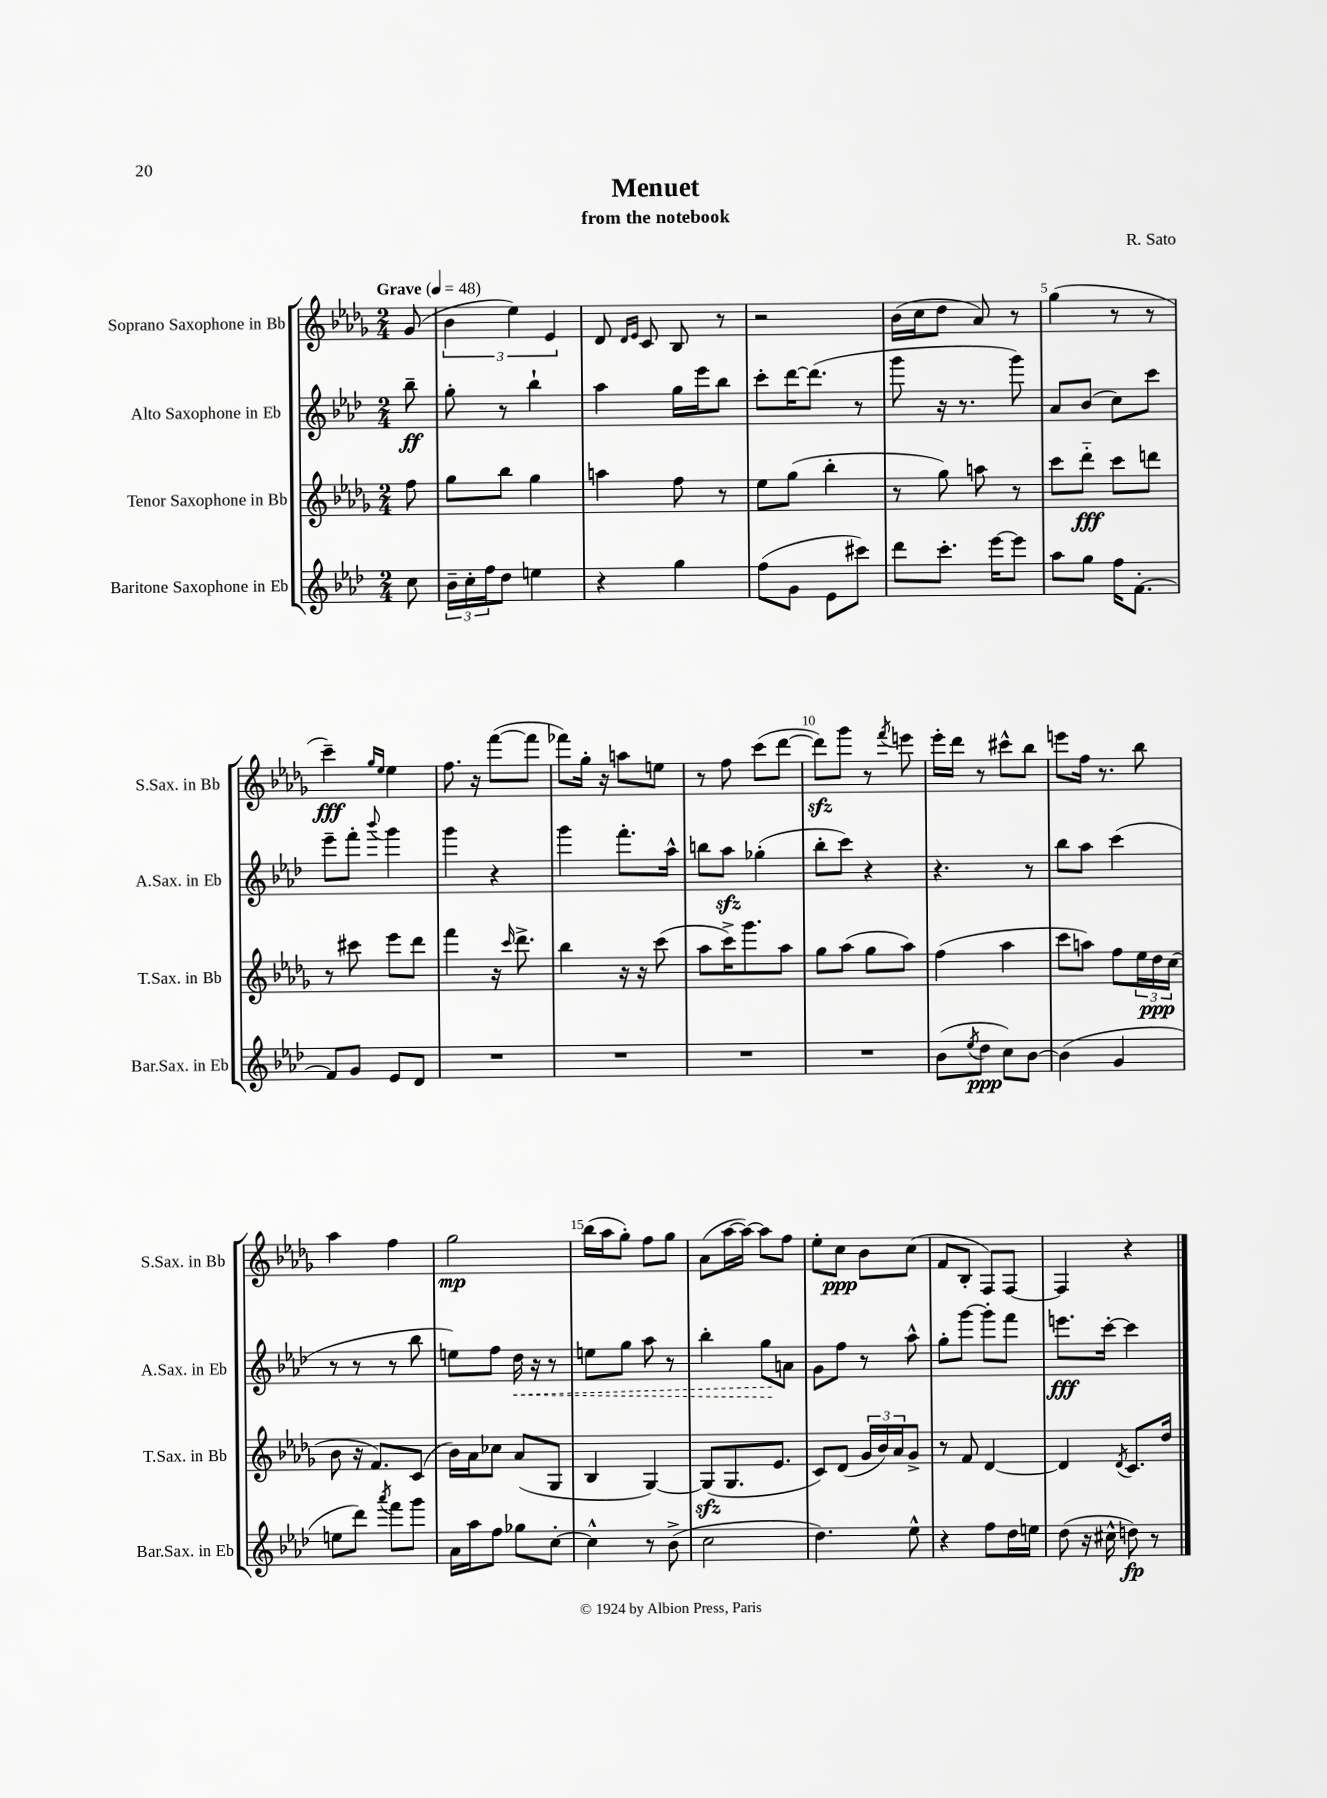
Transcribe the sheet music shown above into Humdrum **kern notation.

**kern	**dynam	**kern	**dynam	**kern	**dynam	**kern	**dynam
*part4	*part4	*part3	*part3	*part2	*part2	*part1	*part1
*staff4	*staff4	*staff3	*staff3	*staff2	*staff2	*staff1	*staff1
*I"Baritone Saxophone in Eb	*	*I"Tenor Saxophone in Bb	*	*I"Alto Saxophone in Eb	*	*I"Soprano Saxophone in Bb	*
*I'Bar.Sax. in Eb	*	*I'T.Sax. in Bb	*	*I'A.Sax. in Eb	*	*I'S.Sax. in Bb	*
*clefG2	*	*clefG2	*	*clefG2	*	*clefG2	*
*k[b-e-a-d-]	*	*k[b-e-a-d-g-]	*	*k[b-e-a-d-]	*	*k[b-e-a-d-g-]	*
*M2/4	*	*M2/4	*	*M2/4	*	*M2/4	*
*MM48	*	*MM48	*	*MM48	*	*MM48	*
=	=	=	=	=	=	=	=
!	!	!	!	!	!	!LO:TX:a:B:t=Grave	!
8cc\	.	8ff\	.	8bb-~\	ff	(8g-/	.
=1	=1	=1	=1	=1	=1	=1	=1
24b-~\LL	.	8gg-\L	.	8gg'\	.	6b-\	.
24cc'\	.	.	.	.	.	.	.
24ff\J	.	.	.	.	.	.	.
8dd-\J	.	8bb-\J	.	8r	.	.	.
.	.	.	.	.	.	6ee-\)	.
4een\	.	4gg-\	.	4bb-`\	.	.	.
.	.	.	.	.	.	6e-/	.
=2	=2	=2	=2	=2	=2	=2	=2
4r	.	4aan\	.	4aa-\	.	8d-/	.
.	.	.	.	.	.	16qqd-/LL	.
.	.	.	.	.	.	16qqe-/JJ	.
.	.	.	.	.	.	8c/	.
4gg\	.	8ff\	.	16gg\LL	.	8B-/	.
.	.	.	.	16eee-\J	.	.	.
.	.	8r	.	8bb-\J	.	8r	.
=3	=3	=3	=3	=3	=3	=3	=3
(8ff\L	.	8ee-\L	.	8ccc'\L	.	2r	.
8g\J	.	(8gg-\J	.	[16ddd-\K	.	.	.
.	.	.	.	(8.ddd-\J]	.	.	.
8e-\L	.	4bb-'\	.	.	.	.	.
8ccc#X\J)	.	.	.	8r	.	.	.
=4	=4	=4	=4	=4	=4	=4	=4
8ddd-\L	.	8r	.	8ggg\	.	(16b-\LL	.
.	.	.	.	.	.	16cc\J	.
8.ccc'\J	.	8gg-\)	.	16r	.	8dd-\J	.
.	.	.	.	8.r	.	.	.
.	.	8aan\	.	.	.	8a-/)	.
[16eee-\KL	.	.	.	.	.	.	.
8eee-\J]	.	8r	.	8ggg\)	.	8r	.
=5	=5	=5	=5	=5	=5	=5	=5
8aa-\L	.	8ccc\L	.	8a-/L	.	(4gg-\	.
8gg\J	.	8ddd-\J	fff	(8b-/J	.	.	.
16ff\KL	.	8ccc\L	.	8cc\L)	.	8r	.
[8.f'\J	.	.	.	.	.	.	.
.	.	8dddn\J	.	8ccc\J	.	8r	.
!!LO:LB:g=z
=6	=6	=6	=6	=6	=6	=6	=6
8f/L]	.	8r	.	8eee-~\L	.	4ccc~\)	fff
8g/J	.	8ccc#X\	.	8fff'\J	.	.	.
.	.	.	.	.	.	16qqgg-/LL	.
.	.	.	.	8qqbbb-/	.	16qqee-/JJ	.
8e-/L	.	8eee-\L	.	4ggg\	.	4ee-\	.
8d-/J	.	8ddd-\J	.	.	.	.	.
=7	=7	=7	=7	=7	=7	=7	=7
2r	.	4fff\	.	4ggg\	.	8.ff\	.
.	.	.	.	.	.	16r	.
.	.	16r	.	4r	.	([8fff\L	.
.	.	16qqccc/	.	.	.	.	.
.	.	8.ddd-^\	.	.	.	.	.
.	.	.	.	.	.	8fff\J]	.
=8	=8	=8	=8	=8	=8	=8	=8
2r	.	4bb-\	.	4ggg\	.	8fff-X\L)	.
.	.	.	.	.	.	16gg-'\Jk	.
.	.	.	.	.	.	16r	.
.	.	16r	.	8.fff'\L	.	8aan\L	.
.	.	16r	.	.	.	.	.
.	.	(8ccc\	.	.	.	8een\J	.
.	.	.	.	16aa-^^\Jk	.	.	.
=9	=9	=9	=9	=9	=9	=9	=9
2r	.	8aa-\L	.	8bbn\L	.	8r	.
.	.	16ccc^\K)	.	8aa-zz\J	.	8ff\	.
.	.	8.ggg-\	.	.	.	.	.
.	.	.	.	(4gg-X'\	.	(8ccc\L	.
.	.	8aa-\J	.	.	.	[8ddd-\J	.
=10	=10	=10	=10	=10	=10	=10	=10
2r	.	8gg-\L	.	8bb-'\L	.	8ddd-zz\L])	.
.	.	(8aa-\J	.	8ccc\J)	.	8ggg-\J	.
.	.	8gg-\L	.	4r	.	8r	.
.	.	.	.	.	.	8qfff/	.
.	.	8aa-\J)	.	.	.	8eeen\	.
=11	=11	=11	=11	=11	=11	=11	=11
(8b-\L	.	(4ff\	.	4.r	.	16eee-'\LL	.
.	.	.	.	.	.	16ddd-\JJ	.
8qee-/	.	.	.	.	.	.	.
8dd-\J	ppp	.	.	.	.	8r	.
8cc\L)	.	4aa-\	.	.	.	8ccc#X^^\L	.
[8b-\J	.	.	.	8r	.	8bb-\J	.
=12	=12	=12	=12	=12	=12	=12	=12
(4b-\]	.	8ccc\L	.	8bb-\L	.	8eeen\L	.
.	.	8aan\J)	.	8aa-\J	.	16ff\Jk	.
.	.	.	.	.	.	8.r	.
4g/	.	8ff\L	.	(4ccc\	.	.	.
.	.	24ee-\L	.	.	.	8bb-\	.
.	.	24dd-\	ppp	.	.	.	.
.	.	(24cc\JJ	.	.	.	.	.
!!LO:LB:g=z
=13	=13	=13	=13	=13	=13	=13	=13
8een\L	.	8b-\	.	8r	.	4aa-\	.
8ddd-\J)	.	16r	.	8r	.	.	.
.	.	8.f/L)	.	.	.	.	.
8qaaa-/	.	.	.	.	.	.	.
8fff\L	.	.	.	8r	.	4ff\	.
8ggg\J	.	(8c/J	.	8bb-\	.	.	.
=14	=14	=14	=14	=14	=14	=14	=14
16a-\LL	.	16b-\LL)	.	8een\L)	.	2gg-\	mp
16aa-\J	.	16a-\J	.	.	.	.	.
8ff\J	.	8cc-X\J	.	8ff\J	.	.	.
!	!	!	!	!	!LO:HP:b	!	!
8gg-X\L	.	(8a-/L	.	16dd-\	<	.	.
.	.	.	.	16r	.	.	.
[8cc'\J	.	8G-/J	.	8r	.	.	.
=15	=15	=15	=15	=15	=15	=15	=15
4cc^^\]	.	4B-/	.	8een\L	.	(16bb-\LL	.
.	.	.	.	.	.	16aa-\J	.
.	.	.	.	8gg\J	.	8gg-'\J)	.
8r	.	[4G-/)	.	8aa-\	.	8ff\L	.
(8b-^\	.	.	.	8r	.	8gg-\J	.
=16	=16	=16	=16	=16	=16	=16	=16
2cc\	.	(8G-zz/L]	.	4bb-'\	.	(8a-\L	.
.	.	8.G-/	.	.	.	[16aa-\L	.
.	.	.	.	.	.	16aa-\JJ_)	.
.	.	.	.	8gg\L	.	8aa-\L]	.
.	.	8.e-/J	.	.	.	.	.
.	.	.	.	8an\J	[	8ff\J	.
=17	=17	=17	=17	=17	=17	=17	=17
4.dd-\)	.	8c/L)	.	8g\L	.	8ee-'\L	.
.	.	(8d-/J	.	8ff\J	.	8cc\J	ppp
.	.	24g-/LL	.	8r	.	8b-\L	.
.	.	24b-/)	.	.	.	.	.
.	.	24a-/J	.	.	.	.	.
8ee-^^\	.	8g-^/J	.	8aa-^^\	.	(8cc\J	.
=18	=18	=18	=18	=18	=18	=18	=18
4r	.	8r	.	8gg'\L	.	8f/L	.
.	.	8f/	.	[8ggg\J	.	8B-'/J	.
8ff\L	.	[4d-/	.	8ggg'\L]	.	8F/L)	.
16dd-\L	.	.	.	8fff\J	.	[8F/J	.
16een\JJ	.	.	.	.	.	.	.
=19	=19	=19	=19	=19	=19	=19	=19
(8dd-\	.	4d-/]	.	8.eeen\L	fff	4F/]	.
16r	.	.	.	.	.	.	.
16cc#X^^\	.	.	.	[16ccc'\Jk	.	.	.
.	.	8qd-/	.	.	.	.	.
8ddn\)	fp	8.c/L	.	4ccc\]	.	4r	.
8r	.	.	.	.	.	.	.
.	.	16dd-/Jk	.	.	.	.	.
==	==	==	==	==	==	==	==
*-	*-	*-	*-	*-	*-	*-	*-
